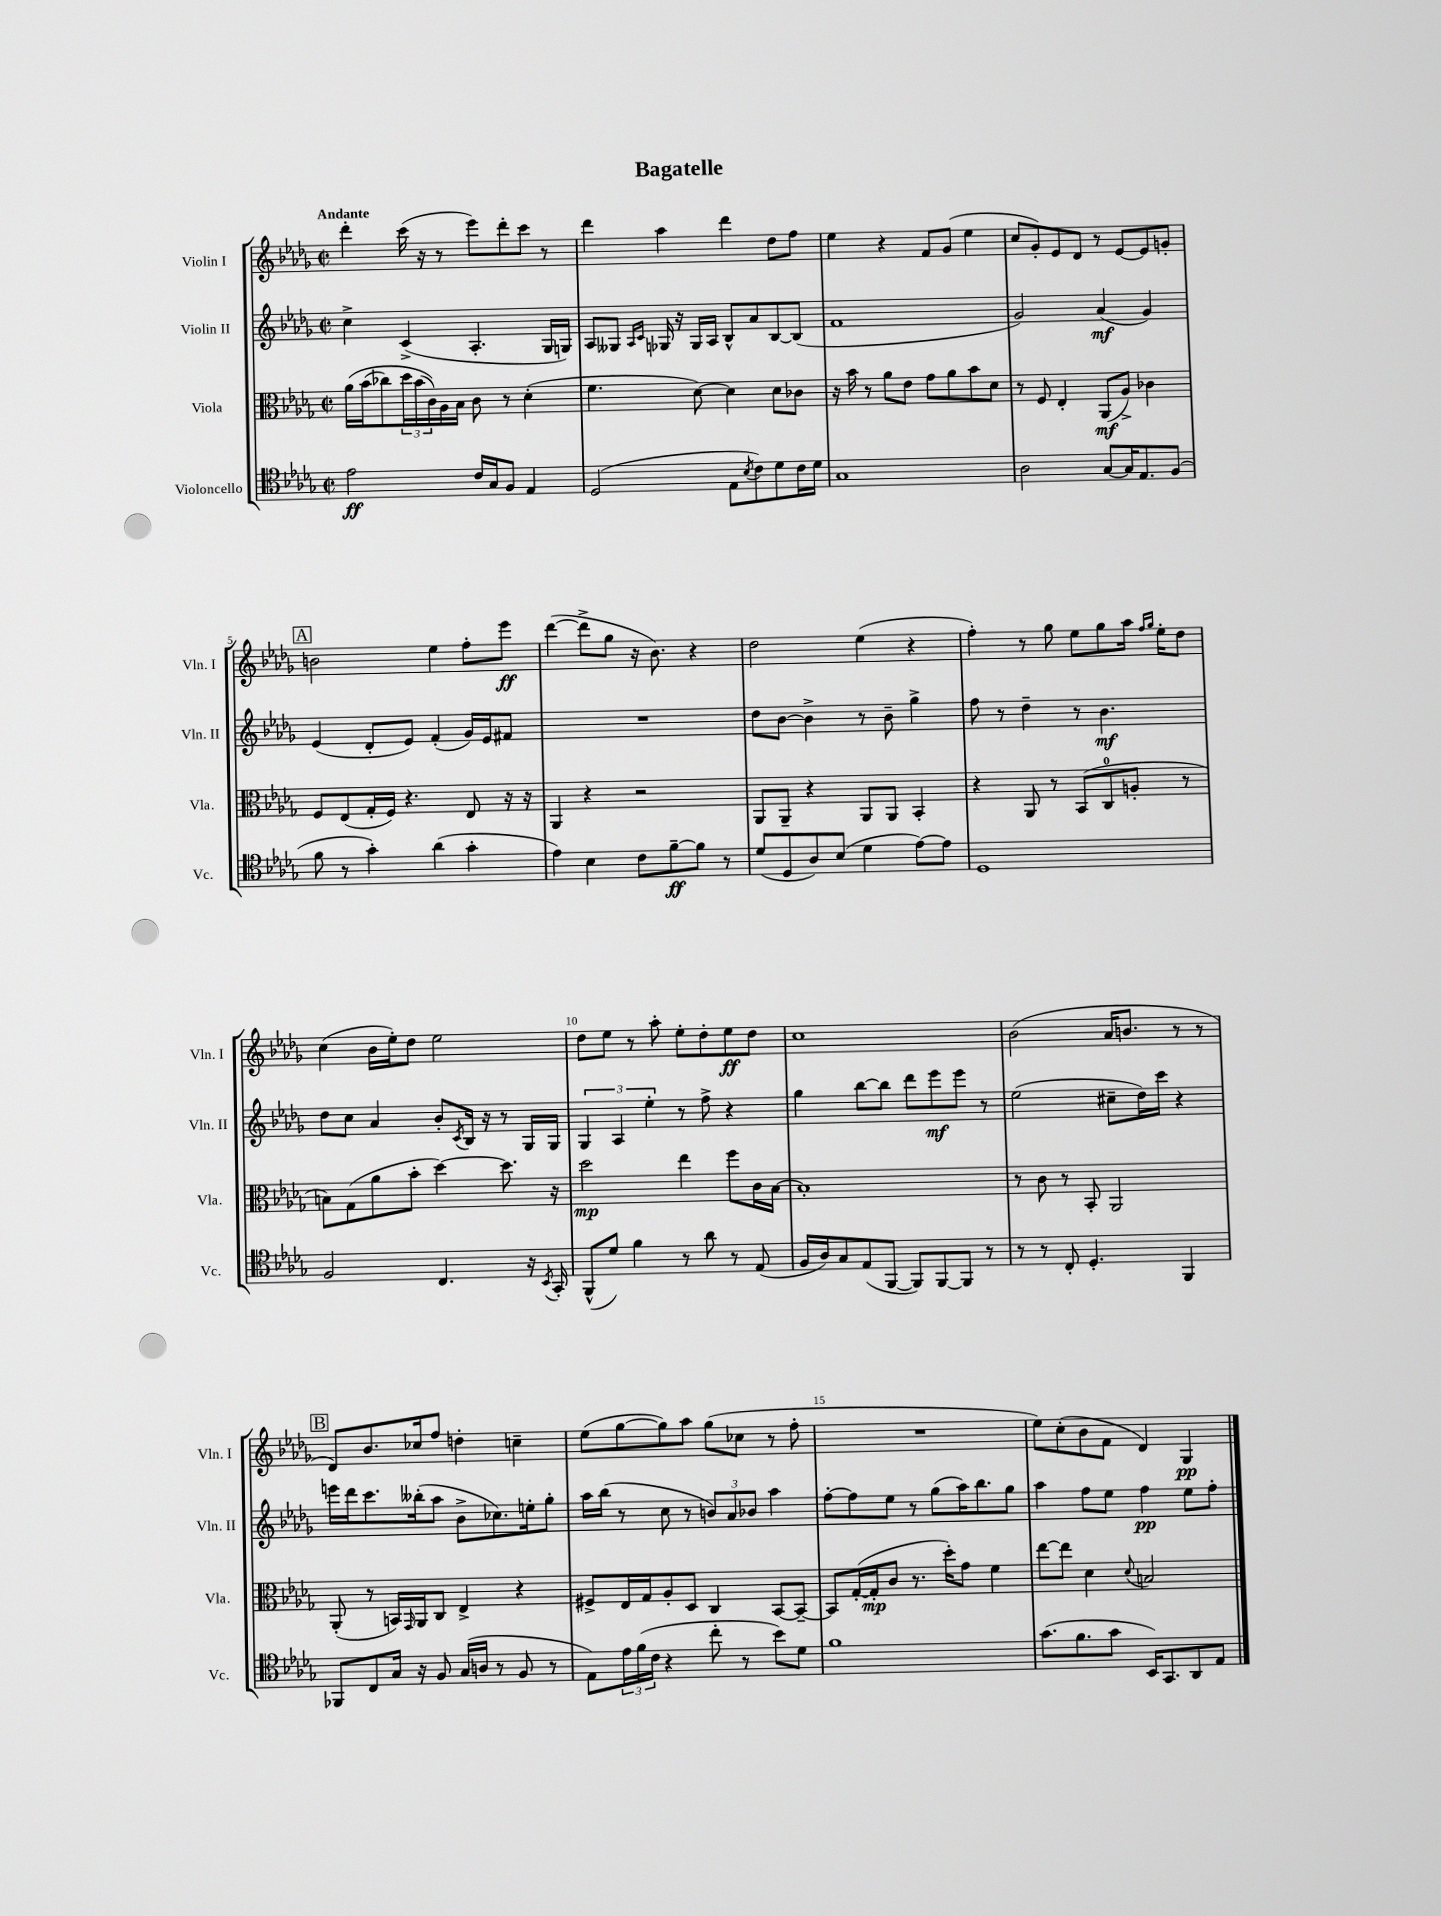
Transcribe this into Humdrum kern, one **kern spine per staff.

**kern	**dynam	**kern	**dynam	**kern	**dynam	**kern	**dynam
*part4	*part4	*part3	*part3	*part2	*part2	*part1	*part1
*staff4	*staff4	*staff3	*staff3	*staff2	*staff2	*staff1	*staff1
*I"Violoncello	*	*I"Viola	*	*I"Violin II	*	*I"Violin I	*
*I'Vc.	*	*I'Vla.	*	*I'Vln. II	*	*I'Vln. I	*
*clefC4	*	*clefC3	*	*clefG2	*	*clefG2	*
*k[b-e-a-d-g-]	*	*k[b-e-a-d-g-]	*	*k[b-e-a-d-g-]	*	*k[b-e-a-d-g-]	*
*M2/2	*	*M2/2	*	*M2/2	*	*M2/2	*
*met(c|)	*	*met(c|)	*	*met(c|)	*	*met(c|)	*
=1	=1	=1	=1	=1	=1	=1	=1
!	!	!	!	!	!	!LO:TX:a:B:t=Andante	!
2e-\	ff	(16a-\LL	.	4cc^\	.	4ddd-'\	.
.	.	(16b-\J	.	.	.	.	.
.	.	8cc-X\)	.	.	.	.	.
.	.	24dd-\L	.	(4c^/	.	(16ccc\	.
.	.	(24b-\	.	.	.	.	.
.	.	.	.	.	.	16r	.
.	.	24c\))	.	.	.	.	.
.	.	16A-\	.	.	.	8r	.
.	.	16B-\JJ	.	.	.	.	.
16c/LL	.	8c\	.	4.A-'/	.	8eee-\L)	.
16G-/J	.	.	.	.	.	.	.
8F/J	.	8r	.	.	.	8ddd-'\	.
4E-/	.	(4d-'\	.	.	.	8ccc\J	.
.	.	.	.	16G-/LL	.	8r	.
.	.	.	.	16Gn/JJ)	.	.	.
=2	=2	=2	=2	=2	=2	=2	=2
(2D-/	.	4.f\	.	8A-/L	.	4ddd-\	.
.	.	.	.	8G--X/J	.	.	.
.	.	.	.	16qqA-/LL	.	.	.
.	.	.	.	16qqc/JJ	.	.	.
.	.	.	.	16G-X/	.	4aa-\	.
.	.	.	.	16r	.	.	.
.	.	[8d-\)	.	16G-/LL	.	.	.
.	.	.	.	16A-/JJ	.	.	.
8E-\L	.	4d-\]	.	8B-^^/L	.	4ddd-\	.
8qB-/	.	.	.	.	.	.	.
8c\)	.	.	.	8a-/	.	.	.
8d-\	.	8d-\L	.	[8B-/	.	8dd-\L	.
16c\L	.	8c-X\J	.	(8B-/J]	.	8ff\J	.
16d-\JJ	.	.	.	.	.	.	.
=3	=3	=3	=3	=3	=3	=3	=3
1G-	.	16r	.	1f	.	4ee-\	.
.	.	16b-\	.	.	.	.	.
.	.	8r	.	.	.	.	.
.	.	8a-\L	.	.	.	4r	.
.	.	8e-\J	.	.	.	.	.
.	.	8g-\L	.	.	.	8f/L	.
.	.	8a-\	.	.	.	(8g-/J	.
.	.	8b-\	.	.	.	4ee-\	.
.	.	8d-\J	.	.	.	.	.
=4	=4	=4	=4	=4	=4	=4	=4
2A-\	.	8r	.	2g-/)	.	8cc/L	.
.	.	8F/	.	.	.	8g-'/)	.
.	.	4E-'/	.	.	.	8e-/	.
.	.	.	.	.	.	8d-/J	.
[8G-/L	.	(8AA-/L	mf	(4a-/	mf	8r	.
16G-/K]	.	8A-^/J)	.	.	.	[8e-/L	.
8.E-/	.	.	.	.	.	.	.
.	.	4c-X\	.	4g-/)	.	8e-/]	.
(8F/J	.	.	.	.	.	8gn'/J	.
!!LO:LB:g=z
!!LO:REH:place=s1:t=A
=5	=5	=5	=5	=5	=5	=5	=5
8f\	.	8F/L	.	(4e-/	.	2bn\	.
8r	.	(8E-/	.	.	.	.	.
4g-'\)	.	16G-'/L	.	8d-'/L	.	.	.
.	.	16F/JJ)	.	.	.	.	.
.	.	4.r	.	8e-/J)	.	.	.
(4a-\	.	.	.	(4f'/	.	4ee-\	.
4g-'\	.	8E-/	.	16g-/LL)	.	8ff'\L	.
.	.	.	.	16e-/J	.	.	.
.	.	16r	.	8f#X/J	.	8eee-\J	ff
.	.	16r	.	.	.	.	.
=6	=6	=6	=6	=6	=6	=6	=6
4e-\)	.	4AA-/	.	1r	.	([4ddd-\	.
4B-\	.	4r	.	.	.	8ddd-^\L]	.
.	.	.	.	.	.	8gg-\J	.
8c\L	.	2r	.	.	.	16r	.
.	.	.	.	.	.	8.b-\)	.
[8f~\	ff	.	.	.	.	.	.
8f\J]	.	.	.	.	.	4r	.
8r	.	.	.	.	.	.	.
=7	=7	=7	=7	=7	=7	=7	=7
(8d-/L	.	8AA-/L	.	8dd-\L	.	2dd-\	.
8D-/	.	8AA-~/J	.	[8b-\J	.	.	.
8A-/)	.	4r	.	4b-^\]	.	.	.
(8B-/J	.	.	.	.	.	.	.
4d-\	.	8AA-/L	.	8r	.	(4ee-\	.
.	.	8AA-/J	.	8b-~\	.	.	.
[8e-\L)	.	4BB-'/	.	4gg-^\	.	4r	.
8e-\J]	.	.	.	.	.	.	.
=8	=8	=8	=8	=8	=8	=8	=8
1D-	.	4r	.	8ff\	.	4ff'\)	.
.	.	.	.	8r	.	.	.
.	.	8AA-/	.	4dd-~\	.	8r	.
.	.	8r	.	.	.	8gg-\	.
.	.	(8BB-/L	.	8r	.	8ee-\L	.
.	.	8C/	.	4.b-\	mf	8gg-\	.
.	.	8An'/J	.	.	.	16aa-\Jk	.
.	.	.	.	.	.	16qqff/LL	.
.	.	.	.	.	.	16qqgg-/JJ	.
.	.	.	.	.	.	16ee-'\KL	.
.	.	8r	.	.	.	8dd-\J	.
!!LO:LB:g=z
=9	=9	=9	=9	=9	=9	=9	=9
2F/	.	8Bn\L)	.	8dd-\L	.	(4cc\	.
.	.	(8G-\	.	8cc\J	.	.	.
.	.	8a-\	.	4a-/	.	16b-\LL	.
.	.	.	.	.	.	16ee-'\J)	.
.	.	8b-'\J	.	.	.	8dd-\J	.
4.C/	.	[4dd-\)	.	8b-'/L	.	2ee-\	.
.	.	.	.	8qc/	.	.	.
.	.	.	.	16B-/Jk	.	.	.
.	.	.	.	16r	.	.	.
.	.	8.dd-\]	.	8r	.	.	.
16r	.	.	.	16G-/LL	.	.	.
8qBB-/	.	.	.	.	.	.	.
16GG-'/	.	16r	.	16G-/JJ	.	.	.
=10	=10	=10	=10	=10	=10	=10	=10
(8FF^^/L	.	2dd-\	mp	6G-/	.	8dd-\L	.
8d-/J)	.	.	.	.	.	8ee-\J	.
.	.	.	.	6A-/	.	.	.
4f\	.	.	.	.	.	8r	.
.	.	.	.	6ee-'\	.	.	.
.	.	.	.	.	.	8aa-'\	.
8r	.	4ee-\	.	8r	.	8ee-'\L	.
8a-\	.	.	.	8ff^\	.	8dd-'\	.
8r	.	8ff\L	.	4r	.	8ee-\	ff
(8E-/	.	16c\L	.	.	.	8dd-\J	.
.	.	[16B-\JJ	.	.	.	.	.
=11	=11	=11	=11	=11	=11	=11	=11
16F/LL	.	1B-']	.	4gg-\	.	1cc	.
16A-/J)	.	.	.	.	.	.	.
8G-/	.	.	.	.	.	.	.
(8E-/	.	.	.	[8bb-\L	.	.	.
[8FF/J	.	.	.	8bb-\J]	.	.	.
8FF/L])	.	.	.	8ddd-\L	.	.	.
[8FF/	.	.	.	8eee-\	mf	.	.
8FF/J]	.	.	.	8eee-\J	.	.	.
8r	.	.	.	8r	.	.	.
=12	=12	=12	=12	=12	=12	=12	=12
8r	.	8r	.	(2ee-\	.	(2b-\	.
8r	.	8c\	.	.	.	.	.
8C'/	.	8r	.	.	.	.	.
4.D-'/	.	8BB-'/	.	.	.	.	.
.	.	2AA-/	.	8cc#X~\L	.	16a-/KL	.
.	.	.	.	.	.	8.bn/J	.
.	.	.	.	16dd-\L)	.	.	.
.	.	.	.	16ccc\JJ	.	.	.
4FF/	.	.	.	4r	.	8r	.
.	.	.	.	.	.	8r	.
!!LO:LB:g=z
!!LO:REH:place=s1:t=B
=13	=13	=13	=13	=13	=13	=13	=13
8FF-X/L	.	(8AA-'/	.	16eeen\LL	.	8d-/L)	.
.	.	.	.	16ddd-\J	.	.	.
8C/	.	8r	.	8.ccc\	.	8.b-/	.
16G-/Jk	.	16BBn/LL)	.	.	.	.	.
.	.	16qqGG-/	.	.	.	.	.
16r	.	16AA-/J	.	(16bb--X'\k	.	16cc-X/k	.
8F/	.	8C/J	.	8aa-\J	.	8ff/J	.
(16G-/LL	.	4E-^/	.	8b-^\L	.	4ddn'\	.
16An/JJ	.	.	.	.	.	.	.
8r	.	.	.	8.cc-X\)	.	.	.
8F/	.	4r	.	.	.	4ccn~\	.
.	.	.	.	16een'\k	.	.	.
8r	.	.	.	8gg-'\J	.	.	.
=14	=14	=14	=14	=14	=14	=14	=14
8E-\L)	.	8F#X^/L	.	16aa-\LL	.	(8ee-\L	.
.	.	.	.	(16bb-\JJ	.	.	.
24e-\L	.	16E-/L	.	8r	.	[8gg-\	.
(24f\	.	.	.	.	.	.	.
.	.	16G-/J	.	.	.	.	.
24c\JJ	.	.	.	.	.	.	.
4r	.	8A-'/	.	8cc\	.	8gg-\])	.
.	.	8D-/J	.	8r	.	8aa-\J	.
8cc'\	.	4C/	.	12bn/L)	.	(8gg-\L	.
.	.	.	.	12a-/	.	.	.
8r	.	.	.	.	.	8cc-X\J	.
.	.	.	.	12b-X/J	.	.	.
8b-\L)	.	[8BB-/L	.	4aa-\	.	8r	.
8d-\J	.	8BB-~/J_	.	.	.	8ff'\	.
=15	=15	=15	=15	=15	=15	=15	=15
1f	.	8BB-/L]	.	[8ff'\L	.	1r	.
.	.	([16G-'/L	.	8ff\]	.	.	.
.	.	16G-'/J]	mp	.	.	.	.
.	.	8c/J	.	8ee-\J	.	.	.
.	.	8.r	.	8r	.	.	.
.	.	.	.	(8gg-\L	.	.	.
.	.	16dd-'\KL)	.	.	.	.	.
.	.	8g-\J	.	16aa-\K)	.	.	.
.	.	.	.	8.bb-\	.	.	.
.	.	4f\	.	.	.	.	.
.	.	.	.	8gg-\J	.	.	.
=16	=16	=16	=16	=16	=16	=16	=16
(8.g-\L	.	[8ee-\L	.	4aa-\	.	8ee-\L)	.
.	.	8ee-\J]	.	.	.	(8cc'\	.
8.f\	.	.	.	.	.	.	.
.	.	4d-\	.	8ff\L	.	8b-\	.
8g-\J	.	.	.	8ee-\J	.	8f\J	.
.	.	8qqd-/	.	.	.	.	.
16BB-/KL)	.	2Bn/	.	4ff\	pp	4d-/)	.
8.GG-/	.	.	.	.	.	.	.
8AA-/	.	.	.	8ee-\L	.	4G-/	pp
8E-/J	.	.	.	8ff'\J	.	.	.
==	==	==	==	==	==	==	==
*-	*-	*-	*-	*-	*-	*-	*-
